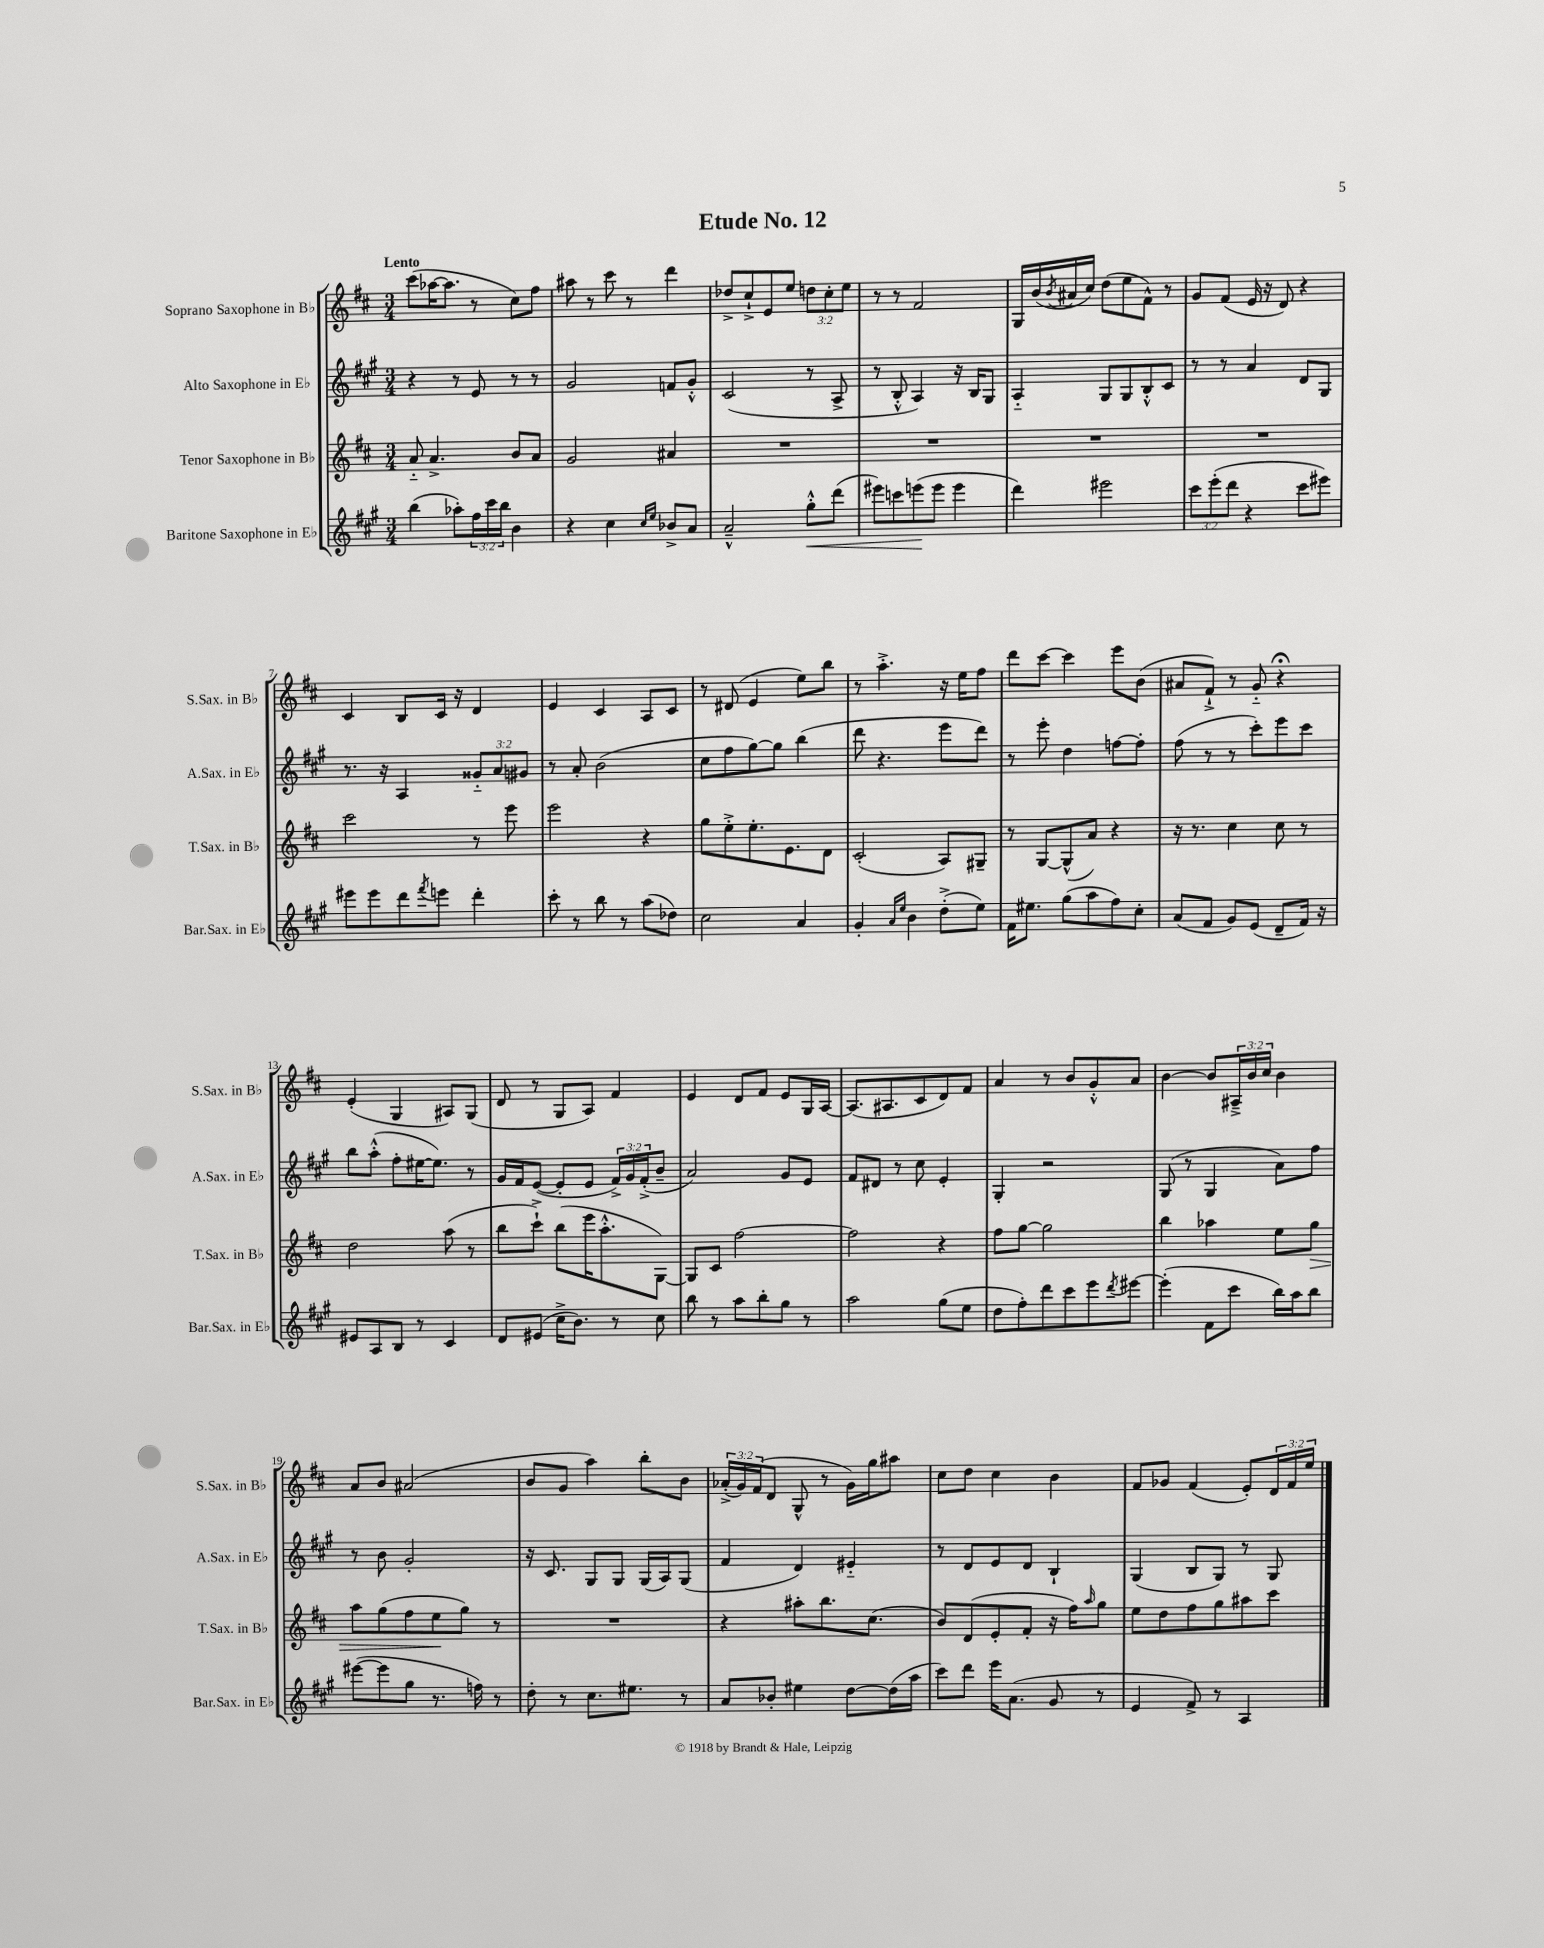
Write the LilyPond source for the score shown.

\header { title = "Etude No. 12" }
<<
\new StaffGroup <<
\new Staff = "s0" \with { instrumentName = "Soprano Saxophone in Bb" shortInstrumentName = "S.Sax. in Bb" } {
    \clef treble \key d \major \numericTimeSignature \time 3/4 \override Staff.TupletNumber.text = #tuplet-number::calc-fraction-text \tempo "Lento"
    cis'''8( aes''16~ aes''8. r8 cis''8) fis''8 |
    ais''8 r8 cis'''8 r8 d'''4 |
    des''8-> cis''8-!-> e'8 e''8 \tuplet 3/2 { d''8 cis''8-. e''8 } |
    r8 r8 fis'2 |
    g16 b'16( \acciaccatura { b'8 } ais'16 cis''16) d''8( e''8 fis'8-^) r8 |
    g'8 fis'8( e'16 r16 d'8) r4 |
    cis'4 b8 cis'16 r16 d'4 |
    e'4 cis'4 a8 cis'8 |
    r8 dis'8( e'4 e''8) b''8 |
    r8 a''4.-.-> r16 e''16 fis''8 |
    d'''8 cis'''8~ cis'''4 e'''8 b'8( |
    ais'8 fis'8-!->) r8 g'8-_ r4\fermata |
    e'4-.( g4 ais8) g8( |
    d'8 r8 g8 a8) fis'4 |
    e'4 d'8 fis'8 e'8 g16 a16~ |
    a8.( ais8. cis'8 d'8) fis'8 |
    a'4 r8 b'8 g'8-.-^ a'8 |
    b'4~ b'8 \tuplet 3/2 { ais16---> b'16 cis''16 } b'4 |
    a'8 b'8 ais'2( |
    b'8 g'8 a''4) b''8-. b'8 |
    \tuplet 3/2 { aes'16-.->( g'16) fis'16( } d'8 g8-^ r8 g'16) g''16 ais''8 |
    cis''8 d''8 cis''4 b'4 |
    fis'8 ges'8 fis'4( e'8-.) \tuplet 3/2 { d'16 fis'16 e''16 } \bar "|." |
}
\new Staff = "s1" \with { instrumentName = "Alto Saxophone in Eb" shortInstrumentName = "A.Sax. in Eb" } {
    \clef treble \key a \major \numericTimeSignature \time 3/4 \override Staff.TupletNumber.text = #tuplet-number::calc-fraction-text
    r4 r8 e'8 r8 r8 |
    gis'2 f'8 gis'8-.-^ |
    cis'2( r8 a8-> |
    r8 b8-.-^ a4) r16 b16 gis8 |
    a4-_ gis8 gis8 b8-.-^ cis'8 |
    r8 r8 a'4 d'8 gis8 |
    r8. r16 a4 \tuplet 3/2 { gisis'8-_ a'8 gis'8 } |
    r8 a'8-. b'2( |
    cis''8 fis''8 gis''8~) gis''8 b''4( |
    d'''8 r4. e'''8 d'''8) |
    r8 e'''8-. d''4 f''8~ f''8-. |
    fis''8( r8 r8 cis'''8-.) e'''8 cis'''8 |
    b''8 a''8-.-^( fis''8-. eis''16~ eis''8.) r8 |
    gis'16 fis'16 e'8~( e'8-. e'8 \tuplet 3/2 { fis'16->) gis'16 fis'16-.->( } b'8-- |
    a'2) gis'8 e'8 |
    fis'8 dis'8 r8 cis''8 e'4-. |
    gis4-. r2 |
    gis8( r8 gis4 a'8) fis''8 |
    r8 b'8 gis'2-. |
    r16 cis'8. gis8 gis8 gis16( a16) gis8( |
    fis'4 d'4) eis'4-_ |
    r8 d'8 e'8 d'8 b4-! |
    gis4( b8 gis8) r8 gis8 \bar "|." |
}
\new Staff = "s2" \with { instrumentName = "Tenor Saxophone in Bb" shortInstrumentName = "T.Sax. in Bb" } {
    \clef treble \key d \major \numericTimeSignature \time 3/4
    a'8-_ a'4.-> b'8 a'8 |
    g'2 ais'4 |
    R2. |
    R2. |
    R2. |
    R2. |
    cis'''2 r8 e'''8 |
    e'''2 r4 |
    g''8 e''8-.-> e''8.-. e'8. d'8 |
    cis'2-.( a8) gis8-- |
    r8 g8~ g8-^( a'8) r4 |
    r16 r8. cis''4 cis''8 r8 |
    d''2 a''8( r8 |
    b''8 cis'''8-!->) b''8( e'''16 a''8.-.-^ g8~) |
    g8 cis'8 fis''2~ |
    fis''2 r4 |
    fis''8 g''8~ g''2 |
    b''4 aes''4 e''8 g''8\> |
    a''8 g''8( fis''8 e''8\! g''8) r8 |
    R2. |
    r4 ais''8-. b''8. cis''8.( |
    b'8) d'8( e'8-. fis'8-. r16 fis''16) \grace { a''16 } g''8 |
    e''8 d''8 fis''8 g''8 ais''8 cis'''8 \bar "|." |
}
\new Staff = "s3" \with { instrumentName = "Baritone Saxophone in Eb" shortInstrumentName = "Bar.Sax. in Eb" } {
    \clef treble \key a \major \numericTimeSignature \time 3/4 \override Staff.TupletNumber.text = #tuplet-number::calc-fraction-text
    b''4( aes''8-.) \tuplet 3/2 { fis''16 cis'''16 b''16 } b'4 |
    r4 cis''4 \grace { cis''16 e''16 } bes'8-> a'8 |
    a'2---^ gis''8-.-^\< d'''8( |
    eis'''8) c'''8 e'''8\!( e'''8 e'''4 |
    d'''4) eis'''2 |
    \tuplet 3/2 { cis'''8 e'''8-.( d'''8 } r4 cis'''8 eis'''8) |
    eis'''8 eis'''8 d'''8 \acciaccatura { fis'''8 } e'''8 d'''4-. |
    cis'''8-. r8 b''8 r8 a''8( des''8) |
    cis''2 a'4 |
    gis'4-. \grace { a'16 e''16 } b'4 d''8-.->( e''8) |
    fis'16 eis''8. gis''8( a''8 fis''8) cis''8-. |
    a'8( fis'8 gis'8) e'8( d'8-- fis'16) r16 |
    eis'8 a8 b8 r8 cis'4 |
    d'8 eis'8( cis''16-> b'8.) r8 cis''8 |
    b''8 r8 a''8 b''8-. gis''8 r8 |
    a''2 gis''8( e''8 |
    d''8 fis''8-.) d'''8 cis'''8 e'''8 \acciaccatura { d'''8 } eis'''8~ |
    eis'''4-.( fis'8 cis'''8 b''16) a''16 b''8 |
    eis'''8~( eis'''8 gis''8 r8. f''16) r8 |
    d''8-. r8 cis''8. eis''8. r8 |
    a'8 bes'8-. eis''4 d''8~ d''16( a''16 |
    cis'''8) d'''8 e'''16 a'8.( gis'8 r8 |
    e'4 fis'8->) r8 a4 \bar "|." |
}
>>
>>
